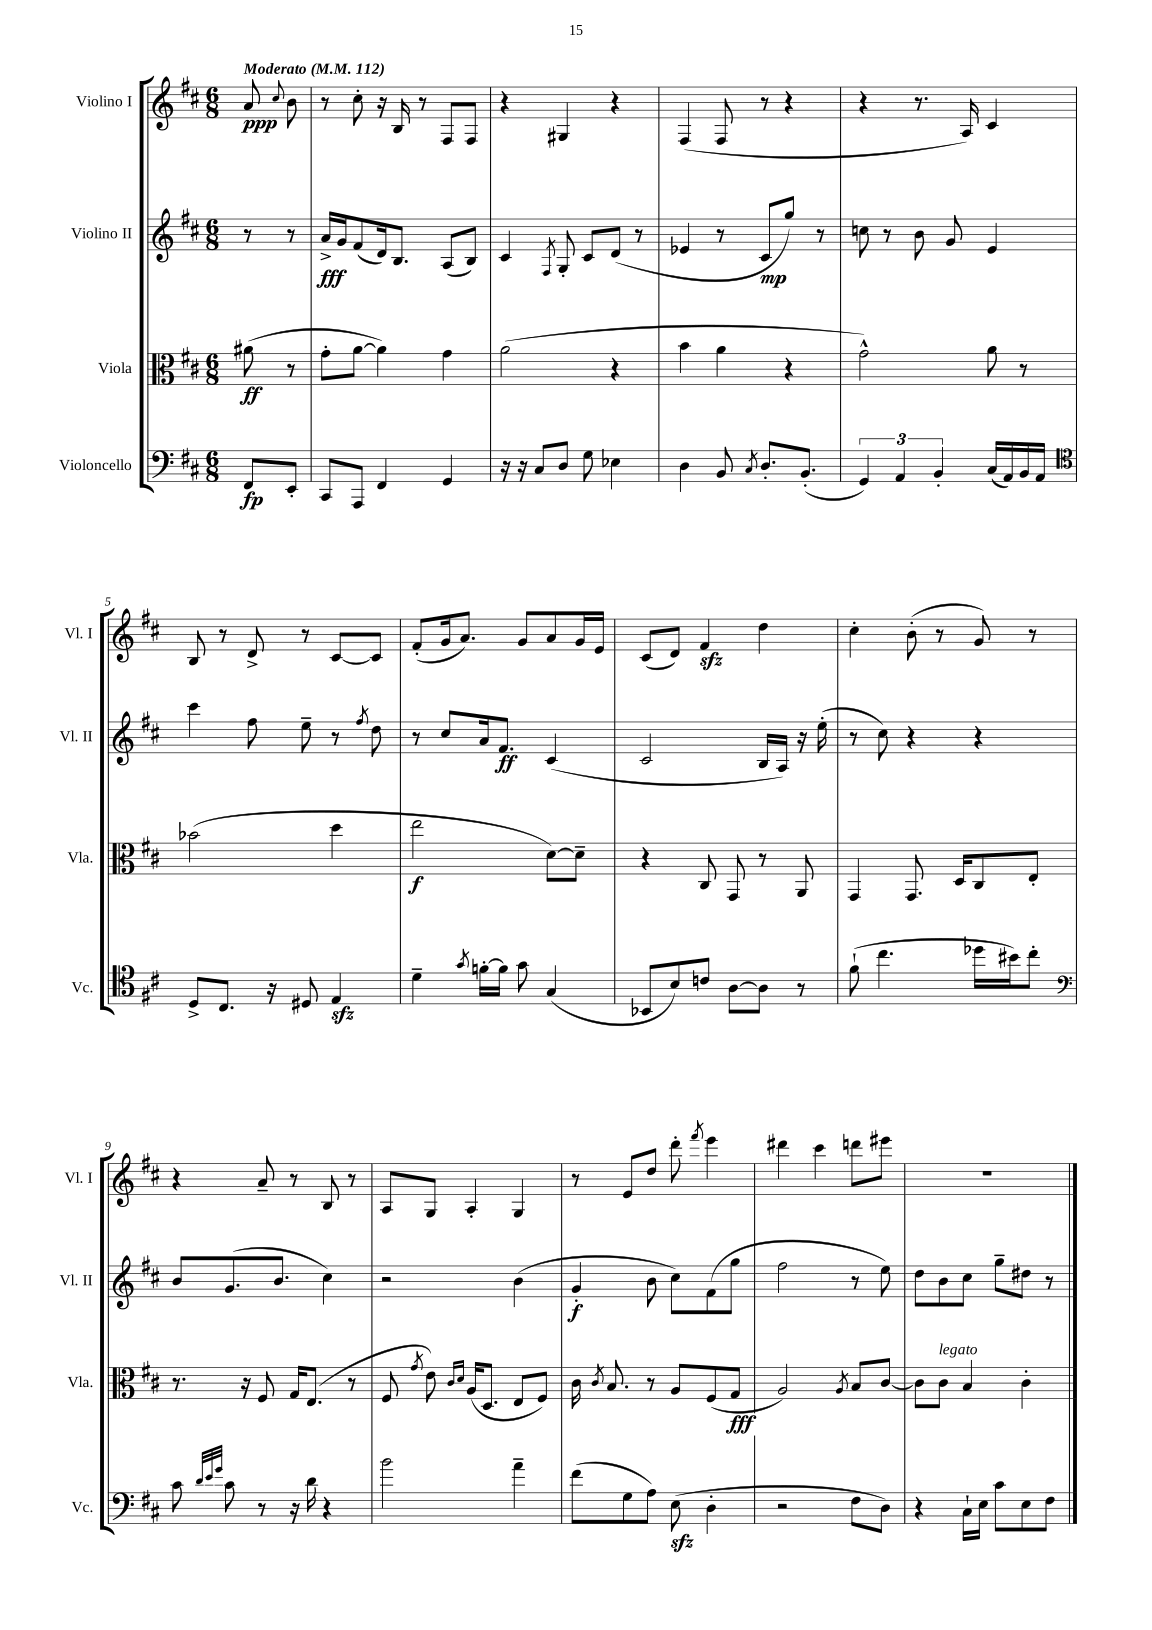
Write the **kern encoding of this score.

**kern	**kern	**kern	**kern
*staff4	*staff3	*staff2	*staff1
*clefF4	*clefC3	*clefG2	*clefG2
*k[f#c#]	*k[f#c#]	*k[f#c#]	*k[f#c#]
*M6/8	*M6/8	*M6/8	*M6/8
*MM112	*MM112	*MM112	*MM112
8FF#	(8a#	8r	8a
.	.	.	8qqcc#
8EE'	8r	8r	8b
=	=	=	=
8CC#	8g'	16a^	8r
.	.	16g	.
8AAA	[8a	(8f#	8cc#'
4FF#	4a])	16d)	16r
.	.	8.B	16B
.	.	.	8r
4GG	4g	(8A	8F#
.	.	8B)	8F#
=	=	=	=
16r	(2a	4c#	4r
16r	.	.	.
8C#	.	.	.
.	.	8qF#	.
8D	.	8G'	4G#
8G	.	8c#	.
4E-	4r	(8d	4r
.	.	8r	.
=	=	=	=
4D	4b	4e-	(4F#
8BB	4a	8r	8F#
8qC#	.	.	.
8.D'	.	8c#	8r
.	4r	8gg)	4r
(8.BB'	.	.	.
.	.	8r	.
=	=	=	=
6GG)	2g^^)	8cc	4r
.	.	8r	.
6AA	.	.	.
.	.	8b	8.r
6BB'	.	.	.
.	.	8g	.
.	.	.	16A)
(16C#	8a	4e	4c#
16AA)	.	.	.
16BB	8r	.	.
16AA	.	.	.
=	=	=	=
*clefC4	*	*	*
8D^	(2b-	4ccc#	8B
8.C#	.	.	8r
.	.	8ff#	8d^
16r	.	.	.
8D#	.	8ee~	8r
4E	4dd	8r	[8c#
.	.	8qff#	.
.	.	8dd	8c#]
=	=	=	=
4d~	2ee	8r	(8f#'
.	.	8cc#	16g
.	.	.	8.a)
8qg	.	.	.
[16f'	.	16a	.
16f]	.	8.f#	.
8g	.	.	8g
(4G	[8d)	(4c#	8a
.	8d~]	.	16g
.	.	.	16e
=	=	=	=
8BB-	4r	2c#	(8c#
8B)	.	.	8d)
8c	8C#	.	4f#
[8A	8GG	.	.
8A]	8r	16B	4dd
.	.	16A)	.
8r	8AA	16r	.
.	.	(16ee'	.
=	=	=	=
(8f#`	4GG	8r	4cc#'
4.cc#	.	8cc#)	.
.	8.GG	4r	(8b'
.	.	.	8r
.	16D	.	.
16dd-	8C#	4r	8g)
16b#)	.	.	.
8cc#'	8E'	.	8r
=	=	=	=
*clefF4	*	*	*
8c#	8.r	8b	4r
32qqd	.	.	.
32qqe	.	.	.
32qqg	.	.	.
8c#	.	(8.g	.
.	16r	.	.
8r	8F#	.	8a~
.	.	8.b	.
16r	16G	.	8r
16d	(8.E	.	.
4r	.	4cc#)	8B
.	8r	.	8r
=	=	=	=
2b	8F#	2r	8A
.	8qg	.	.
.	8e)	.	8G
.	16qqc#	.	.
.	16qqd	.	.
.	(16A	.	4A'
.	8.D	.	.
4a~	8E	(4b	4G
.	8F#)	.	.
=	=	=	=
(8f#	16c#	4g'	8r
.	8qc#	.	.
.	8.B	.	.
8G	.	.	8e
8A)	8r	8b	8dd
(8E	8A	8cc#)	8ddd'
.	.	.	8qfff#
4D'	(8F#	(8f#	4eee
.	8G	8gg	.
=	=	=	=
2r	2A)	2ff#	4ddd#
.	.	.	4ccc#
.	8qA	.	.
8F#	8B	8r	8ddd
8D)	[8c#	8ee)	8eee#
=	=	=	=
4r	8c#]	8dd	2.r
.	8c#	8b	.
16C#`	4B	8cc#	.
16E	.	.	.
8c#	.	8gg~	.
8E	4c#'	8dd#	.
8F#	.	8r	.
==	==	==	==
*-	*-	*-	*-
